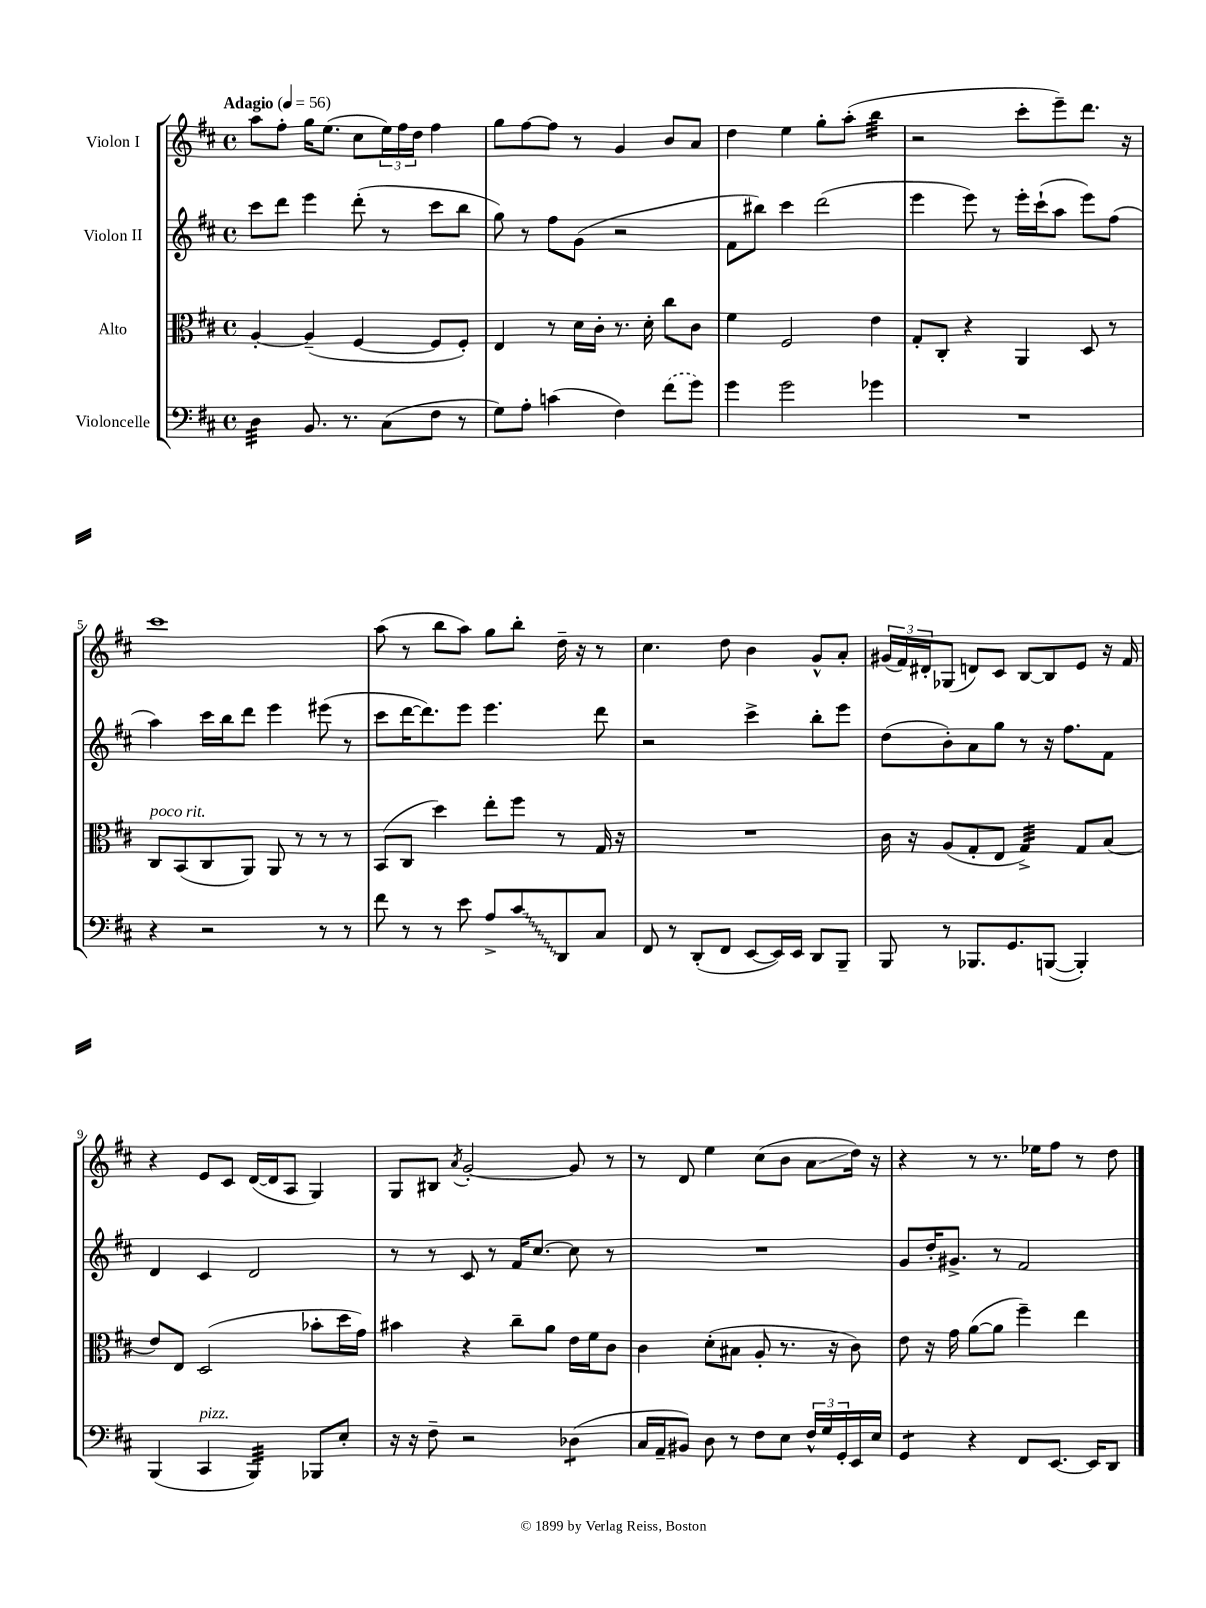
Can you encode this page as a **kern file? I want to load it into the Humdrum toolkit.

**kern	**kern	**kern	**kern
*staff4	*staff3	*staff2	*staff1
*clefF4	*clefC3	*clefG2	*clefG2
*k[f#c#]	*k[f#c#]	*k[f#c#]	*k[f#c#]
*M4/4	*M4/4	*M4/4	*M4/4
*met(c)	*met(c)	*met(c)	*met(c)
*MM56	*MM56	*MM56	*MM56
4D	[4A'	8ccc#	8aa
.	.	8ddd	8ff#'
8.BB	(4A~]	4eee	16gg
.	.	.	(8.ee
8.r	.	.	.
.	[4F#	(8ddd'	8cc#
(8C#	.	8r	24ee)
.	.	.	24ff#
.	.	.	24dd
8F#	8F#]	8ccc#	4ff#
8r	8F#')	8bb	.
=	=	=	=
8G)	4E	8gg)	8gg
8A'	.	8r	[8ff#
(4c	8r	8ff#	8ff#]
.	16d	(8g	8r
.	16c#'	.	.
4F#)	8.r	2r	4g
.	16d'	.	.
(8f#	8cc#	.	8b
8g)	8c#	.	8a
=	=	=	=
4g	4f#	8f#	4dd
.	.	8bb#)	.
2g	2F#	4ccc#	4ee
.	.	(2ddd	8gg'
.	.	.	(8aa'
4g-	4e	.	4bb
=	=	=	=
1r	8G'	4eee	2r
.	8C#'	.	.
.	4r	8eee)	.
.	.	8r	.
.	4AA	16eee'	8ccc#'
.	.	(16ccc#`	.
.	.	8aa	8eee~)
.	8D	8eee)	8.ddd
.	8r	(8ff#	.
.	.	.	16r
=	=	=	=
4r	8C#	4aa)	1ccc#
.	(8BB	.	.
2r	8C#	16ccc#	.
.	.	16bb	.
.	8AA)	8ddd	.
.	8AA	4eee	.
.	8r	.	.
8r	8r	(8eee#	.
8r	8r	8r	.
=	=	=	=
8f#	(8BB	8ccc#	(8aa
8r	8C#	[16ddd	8r
.	.	8.ddd])	.
8r	4dd)	.	8bb
8e	.	8eee	8aa)
8A^	8ee'	4.eee	8gg
8c#	8ff#	.	8bb'
8DD	8r	.	16dd~
.	.	.	16r
8C#	16G	8ddd	8r
.	16r	.	.
=	=	=	=
8FF#	1r	2r	4.cc#
8r	.	.	.
(8DD'	.	.	.
8FF#	.	.	8dd
[8EE	.	4ccc#^	4b
16EE])	.	.	.
16EE	.	.	.
8DD	.	8bb'	8g^^
8BBB~	.	8eee	8a'
=	=	=	=
8BBB	16c#	(8dd	(24g#
.	.	.	24f#)
.	16r	.	.
.	.	.	24d#'
8r	(8A	8b')	(8G-
8.BBB-	8G'	8a	8d)
.	8E	8gg	8c#
8.GG	.	.	.
.	4G^)	8r	[8B
([8BBB	.	16r	8B]
.	.	8.ff#	.
4BBB'])	8G	.	8e
.	(8B	8f#	16r
.	.	.	16f#
=	=	=	=
(4BBB	8e)	4d	4r
.	8E	.	.
4CC#	(2D	4c#	8e
.	.	.	8c#
4BBB)	.	2d	([16d
.	.	.	16d]
.	.	.	8A
8BBB-	8b-'	.	4G)
8E'	16dd	.	.
.	16g)	.	.
=	=	=	=
16r	4b#	8r	8G
16r	.	.	.
8F#~	.	8r	8B#
.	.	.	8qa
2r	4r	8c#	[2g'
.	.	8r	.
.	8cc#~	16f#	.
.	.	[8.cc#	.
.	8a	.	.
(4D-	16e	8cc#]	8g]
.	16f#	.	.
.	8c#	8r	8r
=	=	=	=
16C#	4c#	1r	8r
16AA~	.	.	.
8BB#)	.	.	8d
8D	(8d'	.	4ee
8r	8B#	.	.
8F#	8A'	.	(8cc#
8E	8.r	.	8b
24F#^^	.	.	8a
24G	.	.	.
.	16r	.	.
24GG'	.	.	.
16EE	8c#)	.	16dd)
16E	.	.	16r
=	=	=	=
4GG	8e	8g	4r
.	16r	16dd'	.
.	16g	8.g#^	.
4r	([8a	.	8r
.	8a]	8r	8.r
8FF#	4ff#~)	2f#	.
.	.	.	16ee-
[8.EE	.	.	8ff#
.	4ee	.	8r
16EE]	.	.	.
8DD	.	.	8dd
==	==	==	==
*-	*-	*-	*-
